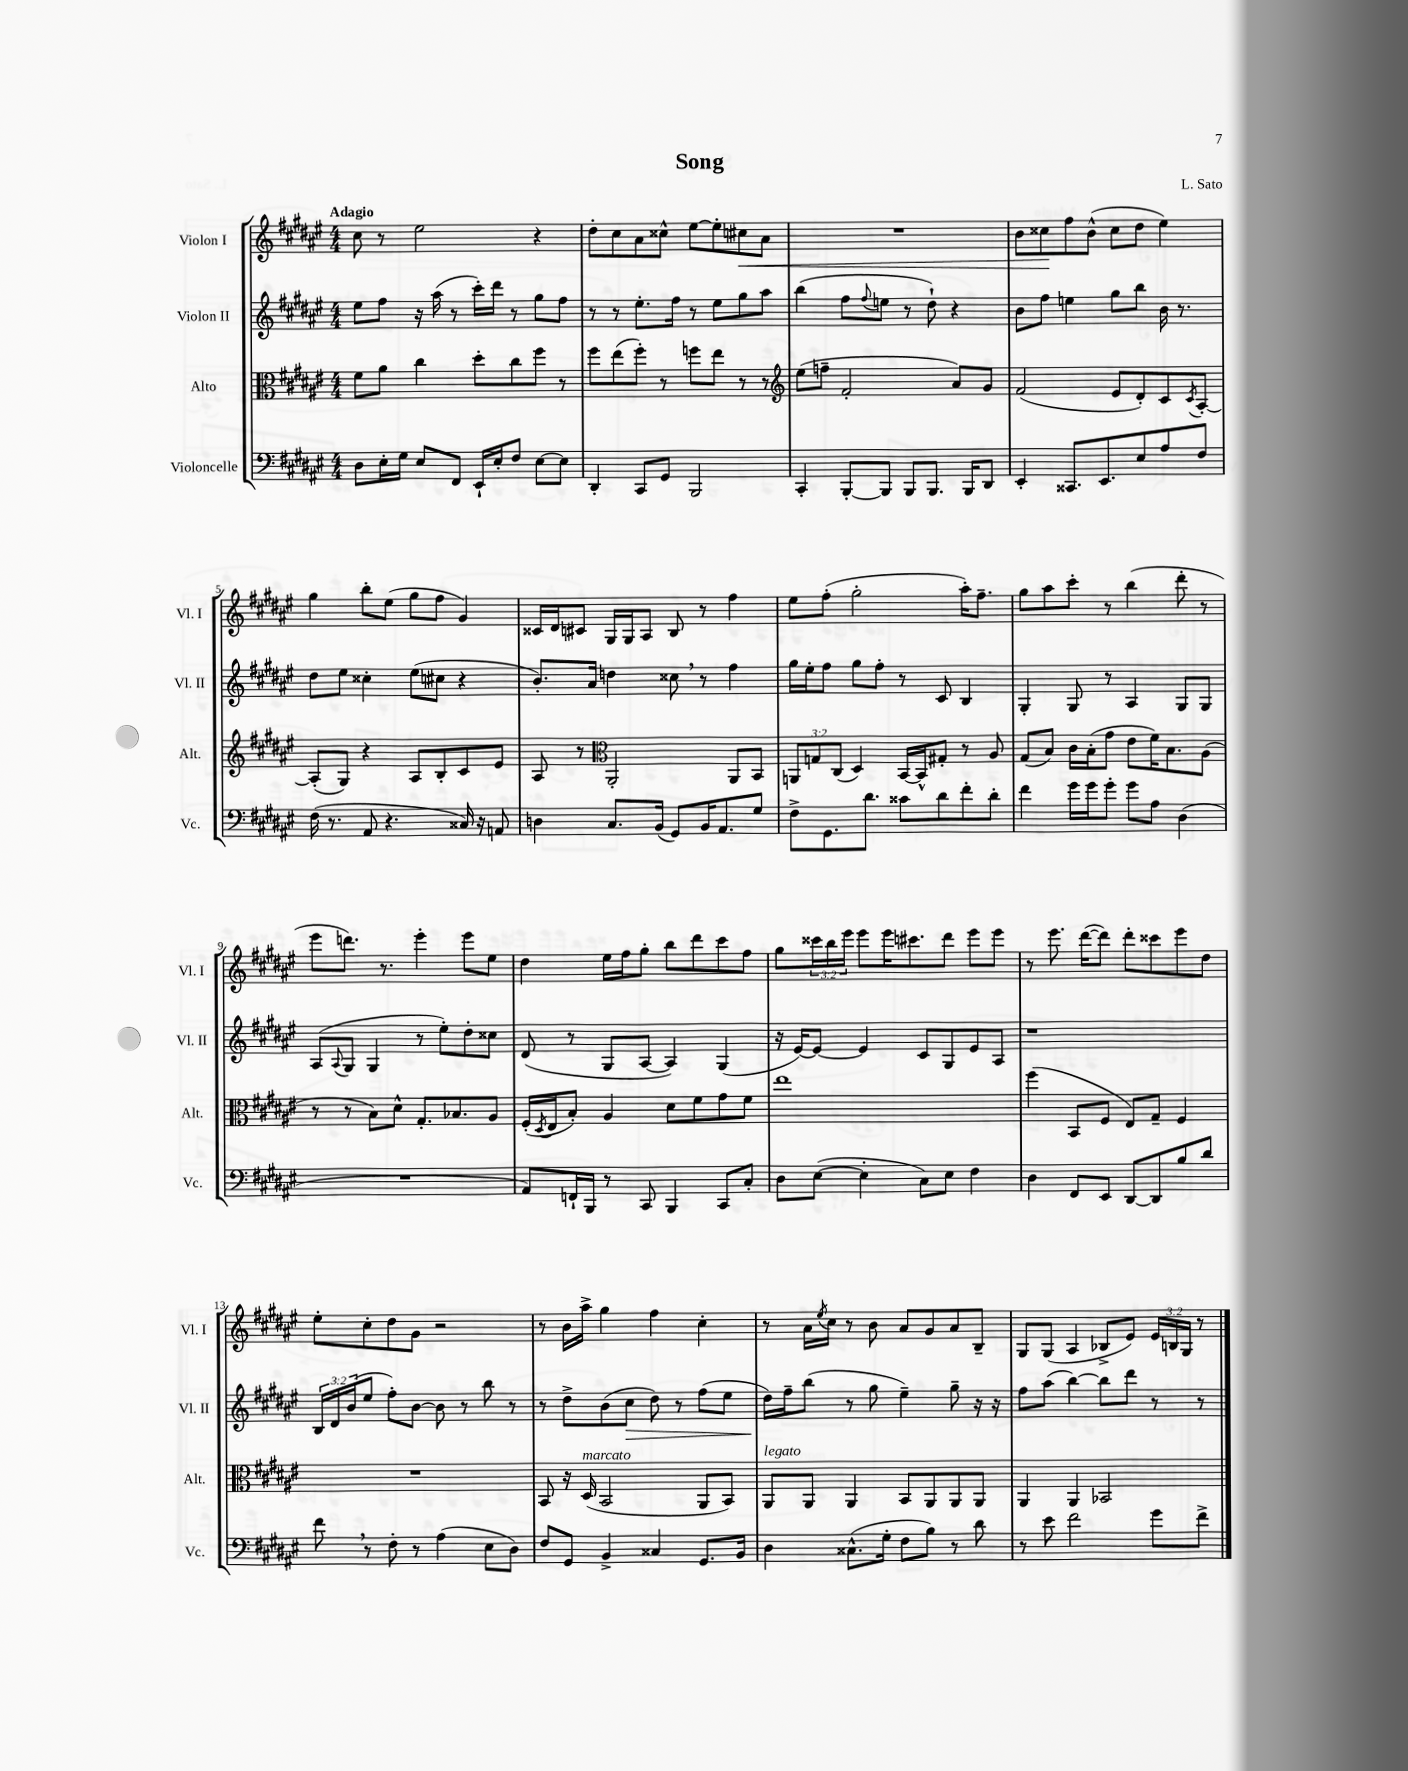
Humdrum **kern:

**kern	**kern	**kern	**kern
*staff4	*staff3	*staff2	*staff1
*clefF4	*clefC3	*clefG2	*clefG2
*k[f#c#g#d#a#e#]	*k[f#c#g#d#a#e#]	*k[f#c#g#d#a#e#]	*k[f#c#g#d#a#e#]
*M4/4	*M4/4	*M4/4	*M4/4
8D#	8f#	8ee#	8cc#
16E#'	8a#	8ff#	8r
16G#	.	.	.
8E#	4cc#	16r	2ee#
.	.	(16aa#	.
8FF#	.	8r	.
16EE#`	8dd#'	16ccc#')	.
16E#'	.	16ddd#	.
8F#	8cc#	8r	.
[8E#	8ff#	8gg#	4r
8E#]	8r	8ff#	.
=	=	=	=
4DD#'	8ff#	8r	8dd#'
.	(8ee#	8r	8cc#
8CC#	8ff#')	8.ee#'	8a#
8GG#	8r	.	8cc##^^
.	.	16ff#	.
2BBB	8ff	8r	[8ee#
.	8ee#	8ee#	8ee#']
.	8r	8gg#	8cc#
.	8r	8aa#	8a#
=	=	=	=
*	*clefG2	*	*
4CC#'	(8ee#	(4bb	1r
.	8ff~	.	.
[8BBB'	2f#'	8ff#	.
.	.	8qqff#	.
8BBB]	.	8ee	.
8BBB	.	8r	.
8.BBB	.	8dd#`)	.
.	8a#)	4r	.
16BBB	.	.	.
8DD#	8g#	.	.
=	=	=	=
4EE#'	(2f#	8b	8b
.	.	8ff#	8cc##
8.CC##	.	4ee	8ff#
.	.	.	(8b^^
8.EE#	.	.	.
.	8e#	8gg#	8cc##
8E#	8d#')	8bb	8dd#
8A#	8c#	16b	4ee#)
.	.	8.r	.
.	8qc#	.	.
8F#	[8A#'	.	.
=	=	=	=
(16F#	(8A#']	8dd#	4gg#
8.r	.	.	.
.	8G#)	8ee#	.
8AA#	4r	4cc##'	8bb'
4.r	.	.	(8ee#
.	8A#	(8ee#	8gg#
.	8B'	8cc#	8ff#
16C##)	8c#	4r	4g#)
16r	.	.	.
8AA	8e#	.	.
=	=	=	=
4D	8A#	8.b')	16c##
.	.	.	16d#
.	8r	.	8c#
.	.	16a#	.
*	*clefC3	*	*
8.C#	2AA#'	4dd	16G#
.	.	.	16G#
.	.	.	8A#
(16BB	.	.	.
8GG#)	.	8cc##	8B
16BB	.	8r	8r
8.AA#	.	.	.
.	8AA#	4ff#	4ff#
8G#	8BB	.	.
=	=	=	=
8F#^	12AA	16gg#	8ee#
.	.	16ee#'	.
.	12G	.	.
8.GG#	.	8ff#	(8ff#'
.	(12C#	.	.
.	4D#)	8gg#	2gg#'
8.d#	.	.	.
.	.	8ff#'	.
8c##	[16BB	8r	.
.	16BB^^]	.	.
8d#	8G#'	8c#	.
8f#'	8r	4B	16aa#')
.	.	.	8.ff#~
8d#'	8A#	.	.
=	=	=	=
4f#	(8G#	4G#'	8gg#
.	8B)	.	8aa#
16g#	16c#	8G#	8ccc#'
16g#	(16B'	.	.
8g#'	8g#	8r	8r
8g#	8e#	4A#	(4bb
8A#	16f#)	.	.
.	8.B	.	.
(4D#	.	8G#	8ddd#'
.	(8A#	8G#	8r
=	=	=	=
1r	8r	(8A#	8eee#
.	.	8qqA#	.
.	8r	8G#	8.ddd)
.	8B)	4G#	.
.	.	.	8.r
.	8d#^^	.	.
.	8.G#'	8r	4eee#'
.	.	8ee#')	.
.	8.B-	.	.
.	.	8dd#'	8eee#
.	8A#	8cc##	8ee#
=	=	=	=
8AA#)	(16F#'	(8d#	4dd#
.	8qD#	.	.
.	16E#	.	.
16FF`	8B')	8r	.
16BBB	.	.	.
8r	4A#	8G#	16ee#
.	.	.	16ff#
8CC#	.	[8A#	8gg#'
4BBB	8d#	4A#])	8bb
.	8f#	.	8ddd#
8CC#	8g#	(4G#	8ccc#
8C#'	8f#	.	8ff#
=	=	=	=
8D#	1ee#	16r	8gg#
.	.	[16e#)	.
([8E#	.	8e#_	24ccc##
.	.	.	24bb
.	.	.	24eee#
4E#']	.	4e#]	8eee#
.	.	.	16eee#
.	.	.	8.ccc#
8C#)	.	8c#	.
8E#	.	8G#	8ddd#
4F#	.	8e#	8eee#
.	.	8A#	8eee#
=	=	=	=
4D#	(4ff#	1r	8r
.	.	.	8.eee#
8FF#	8BB	.	.
.	.	.	([16ddd#
8EE#	8F#	.	8ddd#])
[8DD#	8E#)	.	8ddd#'
8DD#]	8G#~	.	8ccc##
8B	4F#	.	8eee#
8d#	.	.	8dd#
=	=	=	=
8f#	1r	24B	8ee#'
.	.	24d#	.
.	.	(24b	.
8r	.	8ee#	8cc#'
8F#'	.	8ff#')	8dd#
8r	.	[8b	8g#
(4A#	.	8b]	2r
.	.	8r	.
8E#	.	8bb	.
8D#)	.	8r	.
=	=	=	=
8F#	8BB	8r	8r
8GG#	16r	8dd#^	16b
.	(16D#	.	16aa#^
4BB^	2BB	(8b	4gg#
.	.	8cc#	.
4C##	.	8dd#)	4ff#
.	.	8r	.
8.GG#	8AA#	(8ff#	4cc#'
.	8BB)	8ee#	.
16BB	.	.	.
=	=	=	=
4D#	8AA#	16dd#)	8r
.	.	16ff#~	.
.	8AA#	(8bb	16a#
.	.	.	8qee#
.	.	.	16cc#
(8.C##^^	4AA#	8r	8r
.	.	8gg#	8b
16G#'	.	.	.
8F#	8BB	4ee#~)	8a#
8B)	8AA#	.	8g#
8r	8AA#	8gg#~	8a#
8d#	8AA#	16r	8B~
.	.	16r	.
=	=	=	=
8r	4AA#	8ff#	8G#
8e#	.	(8aa#	(8G#
2f#	4AA#	[4bb)	4A#
.	2BB-	8bb]	8B-^
.	.	8ddd#	8e#)
8g#	.	8r	24e#
.	.	.	24B
.	.	.	24G#
8f#^	.	8r	8r
==	==	==	==
*-	*-	*-	*-
